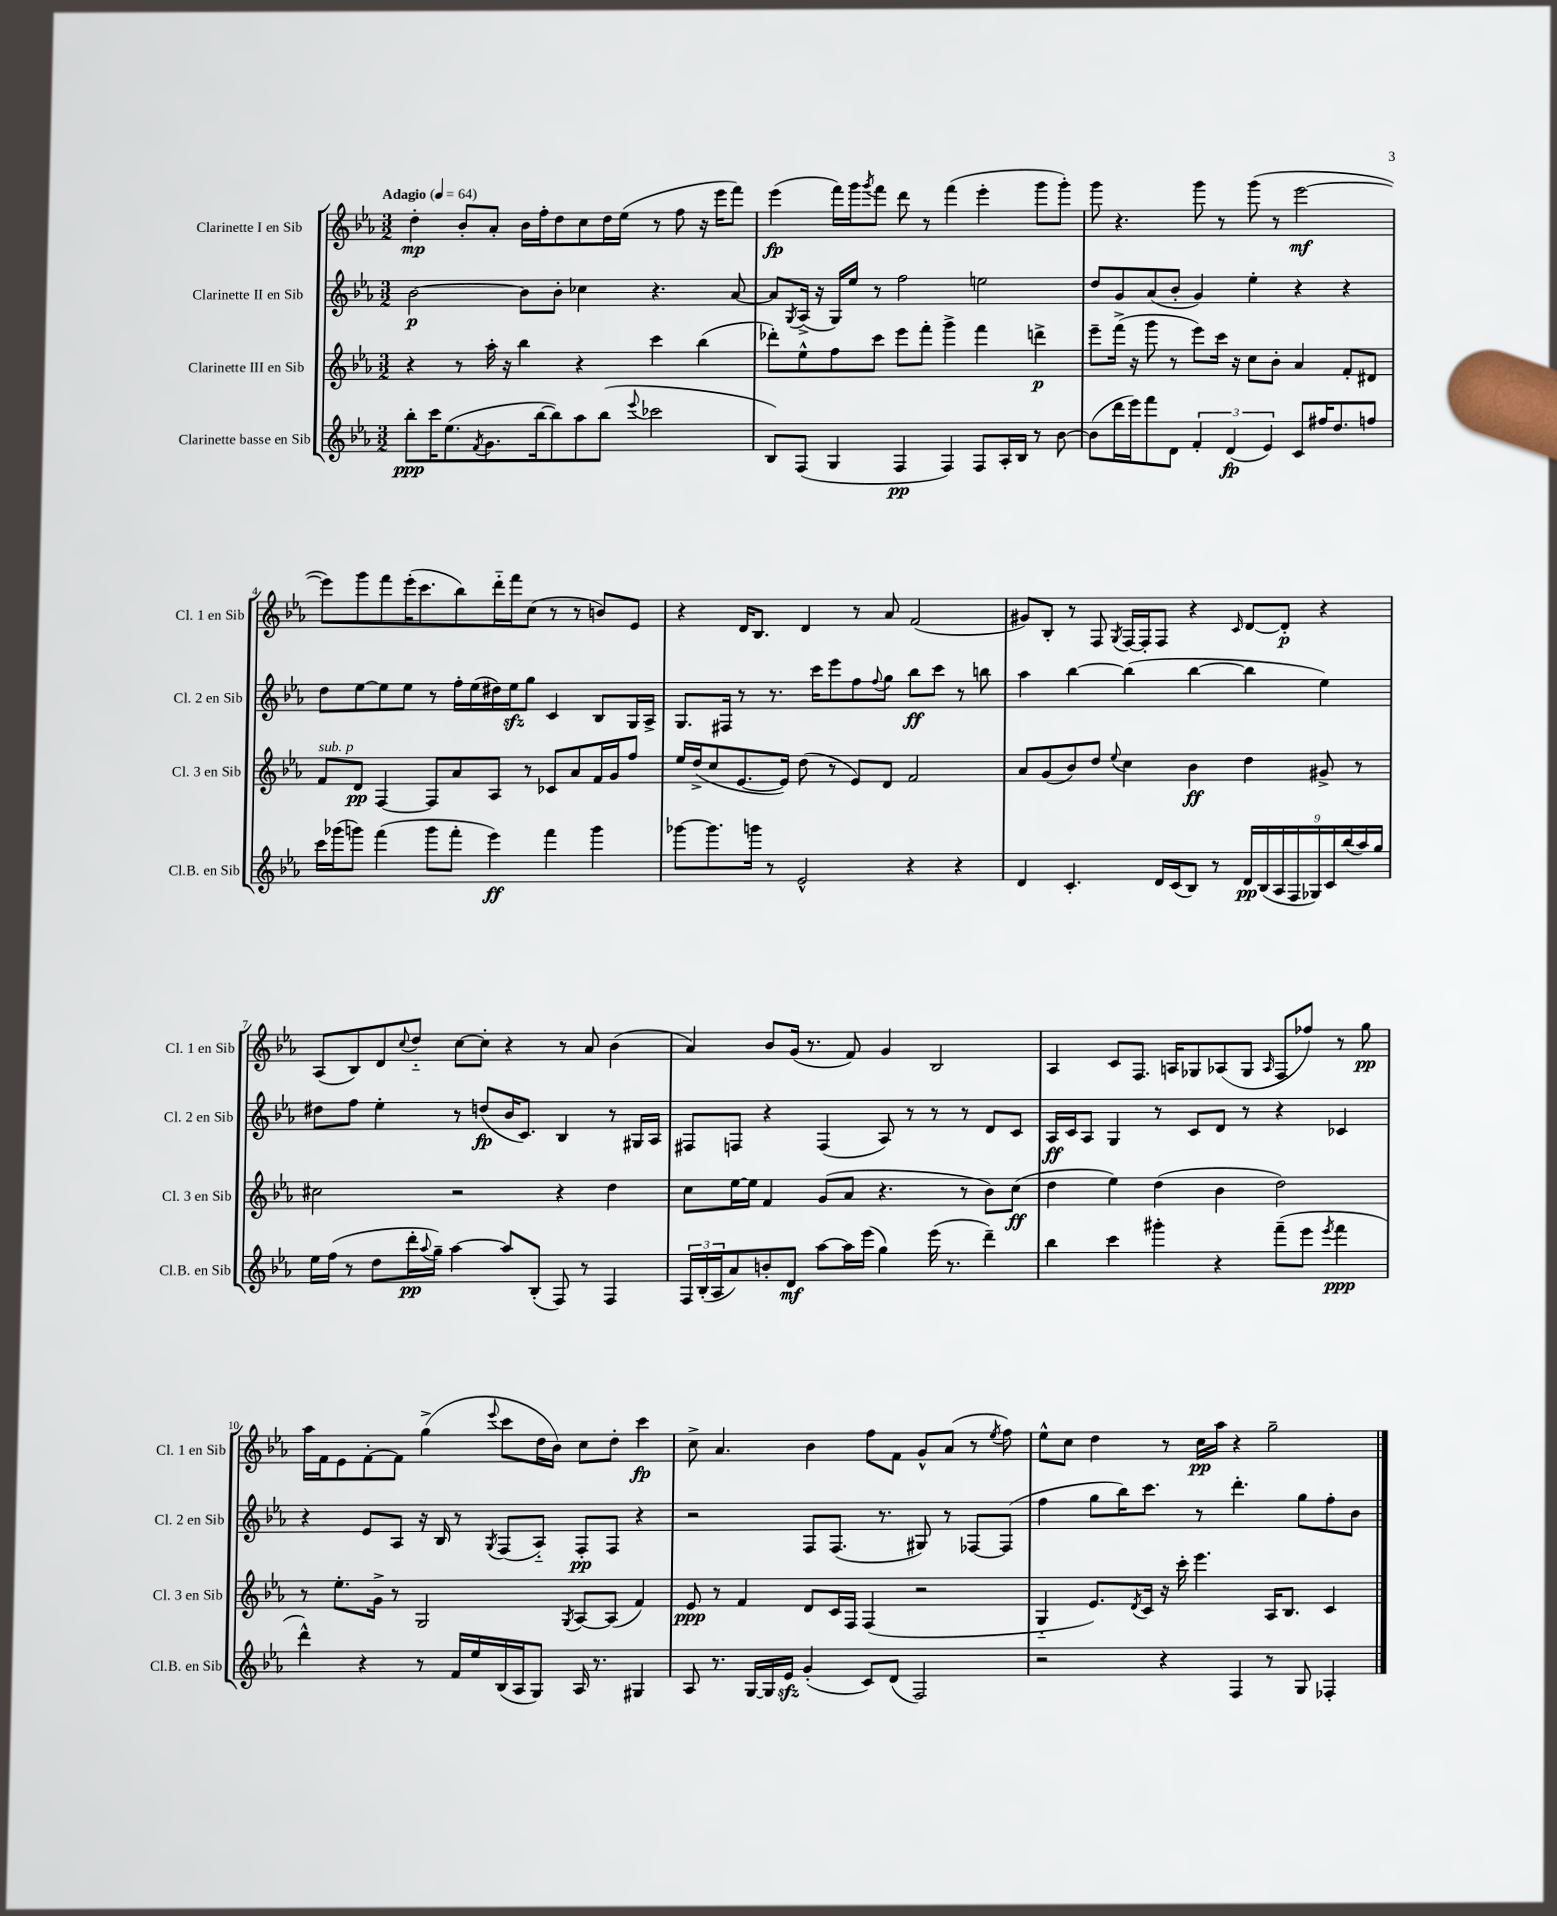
<<
\new StaffGroup <<
\new Staff = "s0" \with { instrumentName = "Clarinette I en Sib" shortInstrumentName = "Cl. 1 en Sib" } {
    \clef treble \key ees \major \numericTimeSignature \time 3/2 \tempo "Adagio" 4 = 64
    d''4-.\mp bes'8-. aes'8-. bes'16 f''16-. d''8 c''8 d''16 ees''16( r8 f''8 r16 ees'''16 f'''8) |
    ees'''4\fp( f'''16) g'''16 \acciaccatura { g'''8 } f'''8 d'''8 r8 f'''4( ees'''4-. g'''8 g'''8-.) |
    g'''8 r4. g'''8 r8 g'''8( r8 ees'''2~\mf |
    ees'''8) g'''8 f'''8 ees'''16-.( c'''8. bes''8) d'''16-_ f'''16 c''8( r8 r8 b'8) ees'8 |
    r4 d'16 bes8. d'4 r8 aes'8 f'2( |
    gis'8) bes8-. r8 f8 \acciaccatura { g8 } f16~ f16-. f8 r4 \grace { c'16 } d'8~ d'8-.\p r4 |
    aes8( bes8) d'8 \appoggiatura { c''8 } d''8-_ c''8~ c''8-. r4 r8 aes'8 bes'4( |
    aes'4) bes'8 g'16( r8. f'8) g'4 bes2 |
    aes4 c'8 f8. a16 ges8 aes8( ges8 \grace { aes16 } f8 fes''8) r8 g''8\pp |
    aes''16 f'16 ees'8 f'8~-. f'8 g''4->( \appoggiatura { ees'''8 } c'''8 d''16 bes'16) c''8 d''8-. c'''4\fp |
    c''8-> aes'4. bes'4 f''8 f'8 g'8-^ aes'8( r8 \acciaccatura { ees''8 } f''8) |
    ees''8-^ c''8 d''4 r8 c''16\pp aes''16 r4 g''2-- \bar "|." |
}
\new Staff = "s1" \with { instrumentName = "Clarinette II en Sib" shortInstrumentName = "Cl. 2 en Sib" } {
    \clef treble \key ees \major \numericTimeSignature \time 3/2
    bes'2~\p bes'8 bes'8-. ces''4 r4. aes'8~ |
    aes'8 \acciaccatura { g8 } aes16->( r16 g16) ees''16 r8 f''2 e''2 |
    d''8 g'8 aes'8( bes'8-. g'4) ees''4-. r4 r4 |
    d''8 ees''8~ ees''8 ees''8 r8 f''16-. ees''16( dis''16) ees''16\sfz g''8 c'4 bes8 g16 aes16-> |
    g8. fis16 r8 r8. c'''16 ees'''8 f''8 \appoggiatura { f''8 } g''8 bes''8\ff c'''8 r8 b''8 |
    aes''4 bes''4~ bes''4( bes''4~ bes''4 ees''4) |
    dis''8 f''8 ees''4-. r8 d''8\fp( bes'16 c'8.) bes4 r8 gis16 aes16 |
    fis8 f8 r4 f4( aes8) r8 r8 r8 d'8 c'8 |
    aes16\ff c'16 aes8 g4 r8 c'8 d'8 r8 r4 ces'4 |
    r4 ees'8 aes8 r16 bes16 r8 \acciaccatura { g8 } f8( aes8-_) f8-.\pp f8 r4 |
    r2 f8 f8.( r8. gis8) r8 fes8~ fes8( |
    f''4 g''8 bes''16) c'''8. r8 d'''4.-. g''8 f''8-. bes'8 \bar "|." |
}
\new Staff = "s2" \with { instrumentName = "Clarinette III en Sib" shortInstrumentName = "Cl. 3 en Sib" } {
    \clef treble \key ees \major \numericTimeSignature \time 3/2
    r4 r8 aes''16-. r16 bes''4 r4 c'''4 bes''4( |
    des'''8-.) ees''8-^ f''8 c'''8 ees'''8 f'''8-. g'''4-> f'''4 d'''4->\p |
    ees'''8-- f'''16->( r16 g'''8 r8 ees'''8) c'''16 r16 c''8 bes'8-. aes'4 f'8-. dis'8 |
    f'8^\markup { \italic "sub. p" } d'8\pp f4~ f8 aes'8 aes8 r8 ces'8 aes'8 f'16 g'16 f''8 |
    ees''16 d''16->( c''8 ees'8.~ ees'16) d''8( r8 ees'8) d'8 f'2 |
    aes'8 g'8( bes'8) d''8 \appoggiatura { ees''8 } c''4 bes'4\ff d''4 gis'8-> r8 |
    cis''2 r2 r4 d''4 |
    c''8 ees''16~ ees''16 f'4 g'8( aes'8 r4. r8 bes'8) c''8\ff( |
    d''4 ees''4) d''4( bes'4 d''2) |
    r8 ees''8.-. g'16-> r8 g2 \acciaccatura { g8 } aes8~ aes8( f'4) |
    ees'8\ppp r8 f'4 d'8 c'16 f16 f4( r2 |
    g4-_ ees'8.) \acciaccatura { d'8 } c'16 r16 c'''16-. ees'''4. aes16 bes8. c'4 \bar "|." |
}
\new Staff = "s3" \with { instrumentName = "Clarinette basse en Sib" shortInstrumentName = "Cl.B. en Sib" } {
    \clef treble \key ees \major \numericTimeSignature \time 3/2
    bes''8-.\ppp c'''16 ees''8.( \acciaccatura { f'8 } g'8. bes''16~ bes''8) aes''8 bes''8( \appoggiatura { ees'''8 } ces'''2 |
    bes8) f8( g4 f4\pp f4) f8 aes16-. bes16 r8 bes'8~ |
    bes'8( d'''16 ees'''16) f'''8 d'8 \tuplet 3/2 { f'4-. d'4\fp( ees'4) } c'8 fis''16 d''8. f''8 |
    c'''16 ges'''16( g'''8) f'''4( g'''8 f'''8-. ees'''4\ff) f'''4 g'''4 |
    ges'''8~ ges'''8. g'''16 r8 ees'2-^ r4 r4 |
    d'4 c'4.-. d'16 c'16( bes8) r8 \tuplet 9/8 { d'16\pp bes16( aes16 f16 ges16) c'16 bes''16( aes''16) g''16 } |
    ees''16 f''16( r8 d''8 d'''16-.\pp \appoggiatura { aes''8 } g''16--) aes''4~ aes''8 bes8-.( f8) r8 f4 |
    \tuplet 3/2 { f16 bes16-.( aes16 } aes'8) b'8-. d'8\mf aes''8~ aes''16 ees'''16( g''4) ees'''16( r8. d'''4--) |
    bes''4 c'''4 gis'''4-. r4 f'''8--( ees'''8 \acciaccatura { ees'''8 } f'''4\ppp |
    d'''4-^) r4 r8 f'16 ees''16 bes16( aes16 g8) aes16 r8. gis4 |
    aes8 r8. g16~ g16 ees'16\sfz g'4-.( c'8) d'8( f2) |
    r2 r4 f4 r8 g8 fes4-. \bar "|." |
}
>>
>>
